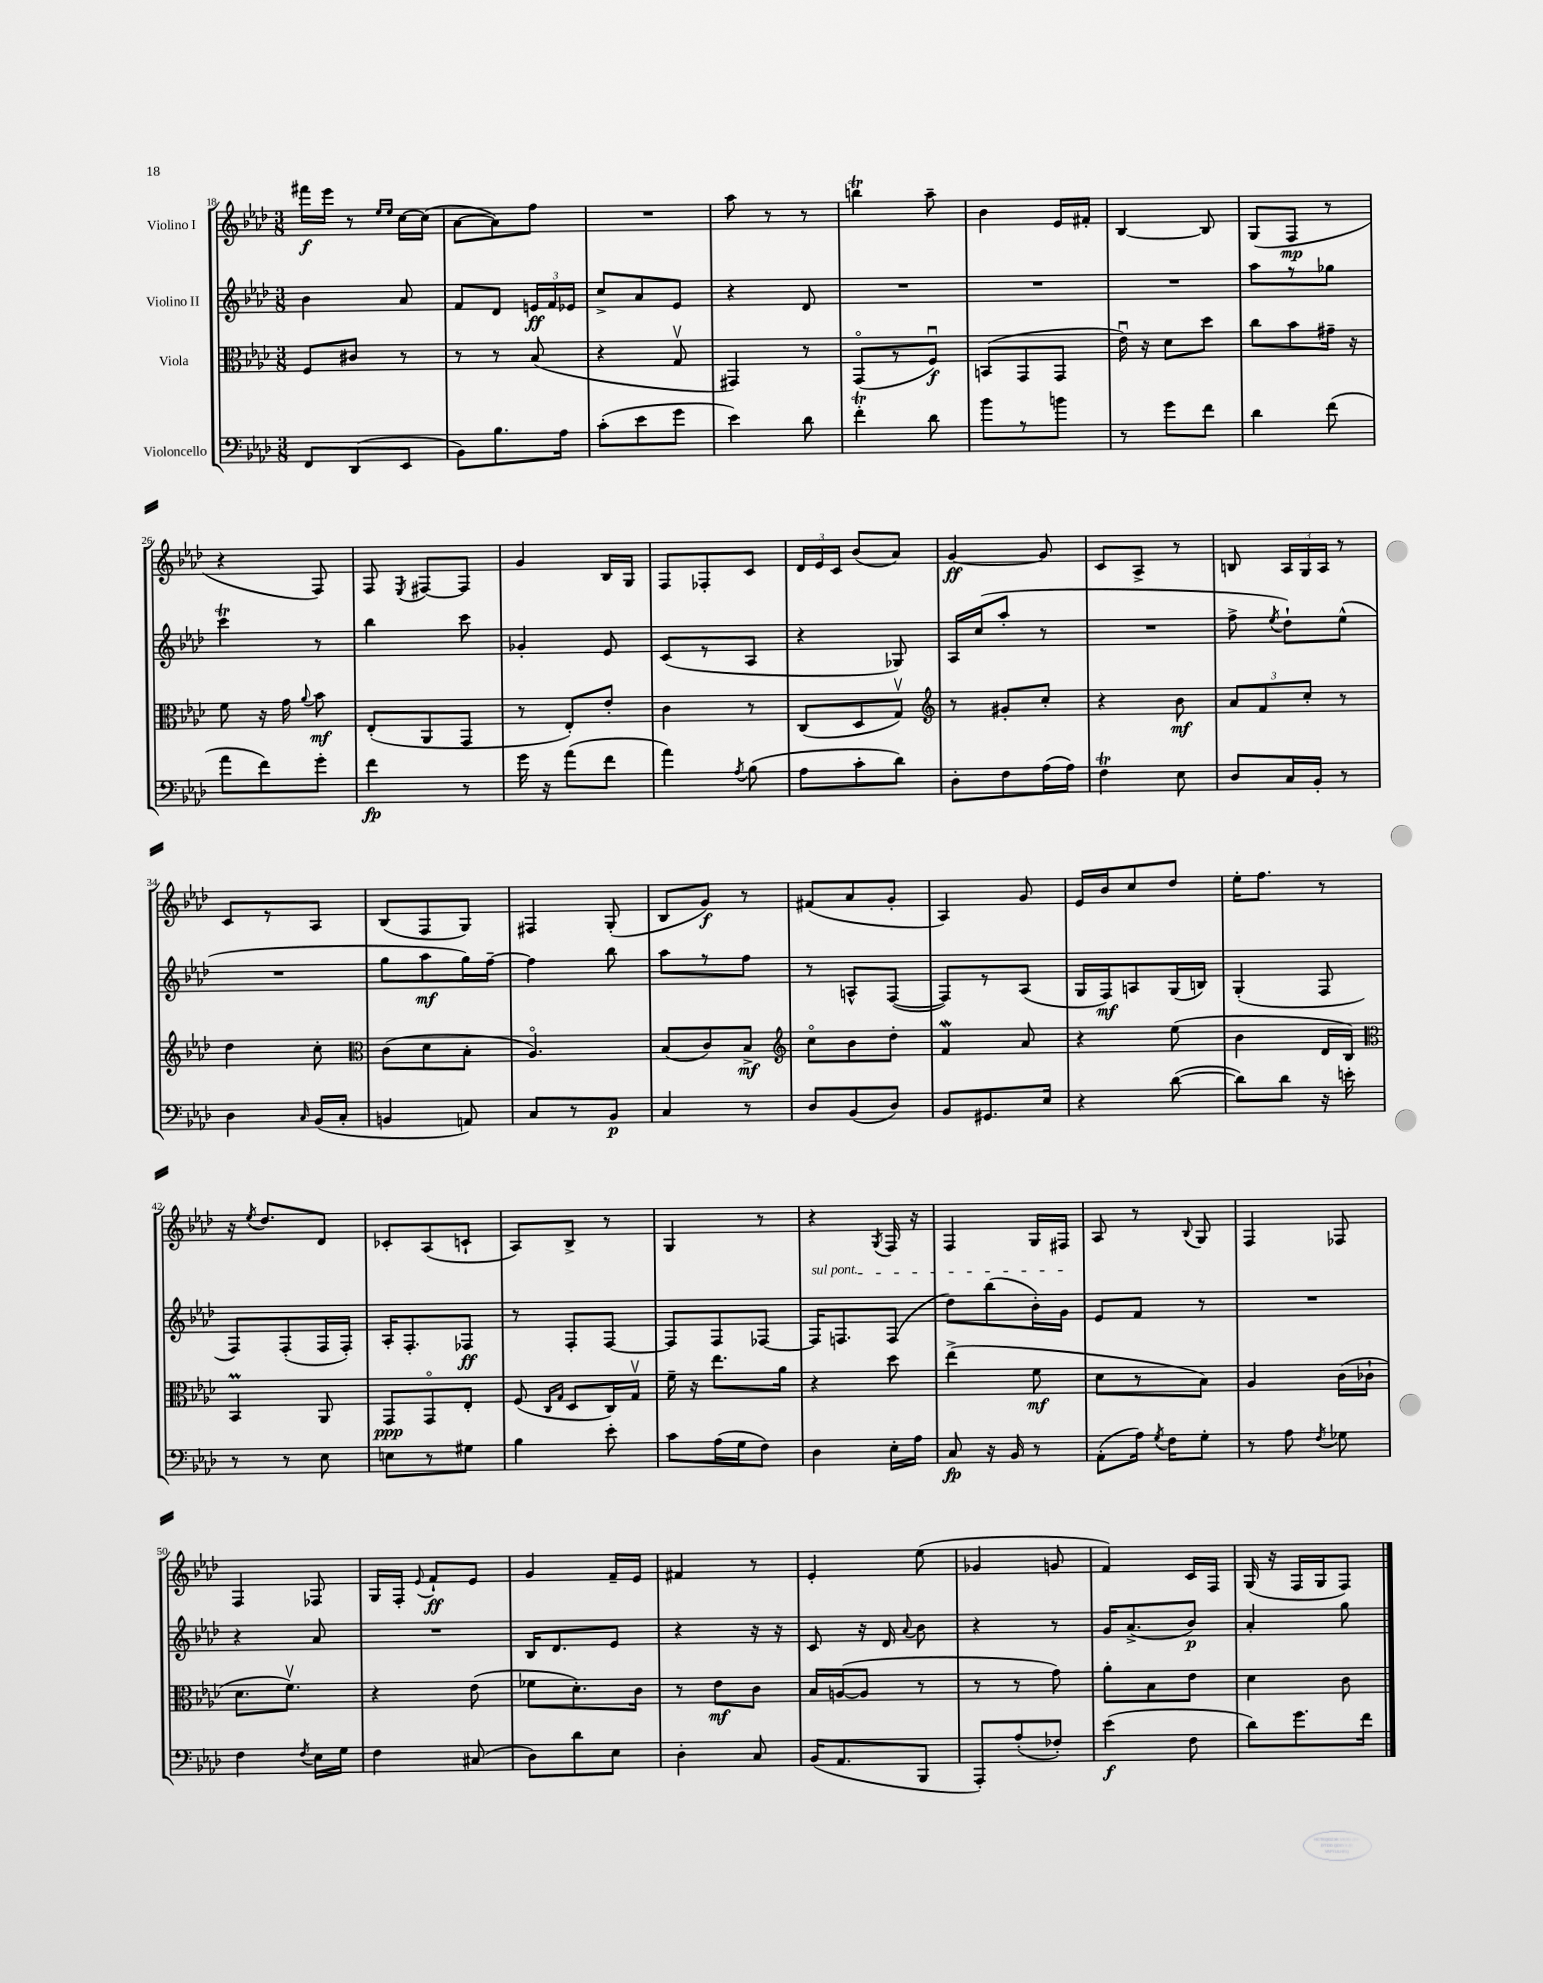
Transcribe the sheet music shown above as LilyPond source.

<<
\new StaffGroup <<
\new Staff = "s0" \with { instrumentName = "Violino I" } {
    \clef treble \key aes \major \numericTimeSignature \time 3/8
    \autoBeamOff fis'''16[\f ees'''16] r8 \grace { ees''16[ ees''16] } c''16[~ c''16]( |
    aes'8[~ aes'8) f''8] |
    R4. |
    aes''8 r8 r8 |
    b''4\trill aes''8-- |
    bes'4 ees'16[ fis'16]-. |
    bes4~ bes8 |
    g8[( f8]\mp r8 |
    r4 f8) |
    f8 \acciaccatura { ees8 } fis8[~ fis8] |
    g'4 bes16[ g16] |
    f8[ fes8-. c'8] |
    \tuplet 3/2 { des'16[ ees'16 c'16] } bes'8[( aes'8]) |
    g'4~\ff g'8 |
    c'8[ aes8]-> r8 |
    b8 \tuplet 3/2 { aes16[ g16 aes16] } r8 |
    c'8[ r8 aes8] |
    bes8[( f8 g8]) |
    fis4 g8-.( |
    bes8[ g'8]\f) r8 |
    fis'8[( aes'8 g'8]-. |
    aes4) g'8 |
    ees'16[ bes'16 c''8 des''8] |
    ees''16[-. f''8.] r8 |
    r16 \acciaccatura { ees''8 } des''8.[ des'8] |
    ces'8[-. aes8( c'8]-! |
    aes8[) bes8]-> r8 |
    g4 r8 |
    r4 \acciaccatura { g8 } f16 r16 |
    f4 g16[ fis16] |
    aes8 r8 \appoggiatura { bes8 } g8 |
    f4 fes8 |
    f4 fes8 |
    g16[ f16]-. \appoggiatura { ees'8 } f'8[-!\ff ees'8] |
    g'4 f'16[-- ees'16] |
    fis'4 r8 |
    ees'4-. ees''8( |
    ges'4 g'8 |
    f'4) c'16[ f16] |
    g16( r16 f16[ g16 f8]) \bar "|." |
}
\new Staff = "s1" \with { instrumentName = "Violino II" } {
    \clef treble \key aes \major \numericTimeSignature \time 3/8
    \autoBeamOff bes'4 aes'8 |
    f'8[ des'8] \tuplet 3/2 { e'16[\ff f'16 ees'16] } |
    c''8[-> aes'8 ees'8] |
    r4 des'8 |
    R4. |
    R4. |
    R4. |
    aes''8[ r8 ges''8] |
    c'''4\trill r8 |
    bes''4 c'''8 |
    ges'4-. ees'8 |
    c'8[( r8 aes8] |
    r4 ges8) |
    aes16[ c''16( aes''8]-. r8 |
    R4. |
    f''8-> \acciaccatura { ees''8 } des''8[-!) ees''8]-^( |
    R4. |
    g''8[ aes''8\mf g''16) f''16]~-- |
    f''4 bes''8 |
    aes''8[ r8 f''8] |
    r8 a8[-^ f8]~( |
    f8[) r8 aes8]( |
    g16[ f16\mf) a8 g16( b16]) |
    g4-.( f8 |
    f8[) f8-.( f16 f16]-.) |
    aes16[-. f8.-. fes8]\ff |
    r8 f8[-. f8]~ |
    f8[ f8 fes8]~ |
    \once \override TextSpanner.bound-details.left.text = \markup { \italic "sul pont." } fes16[\startTextSpan f8. f8]( |
    des''8[) bes''8( bes'16-.) g'16]\stopTextSpan |
    ees'8[ f'8] r8 |
    R4. |
    r4 aes'8 |
    R4. |
    bes16[ des'8. ees'8] |
    r4 r16 r16 |
    c'8 r16 des'16 \appoggiatura { aes'8 } bes'8 |
    r4 r8 |
    g'16[ aes'8.->( bes'8]\p) |
    aes'4-. g''8 \bar "|." |
}
\new Staff = "s2" \with { instrumentName = "Viola" } {
    \clef alto \key aes \major \numericTimeSignature \time 3/8
    \autoBeamOff f8[ cis'8] r8 |
    r8 r8 bes8( |
    r4 g8\upbow |
    gis,4) r8 |
    g,8[\flageolet( r8 f8]\downbow\f) |
    b,8[( g,8 g,8] |
    ees'16\downbow) r16 des'8[ des''8] |
    c''8[ bes'8 gis'16]-- r16 |
    f'8 r16 g'16 \appoggiatura { aes'8 } bes'8\mf |
    ees8[-.( aes,8 g,8] |
    r8 ees8[-.) ees'8]-. |
    c'4 r8 |
    c8[( des8 g8]\upbow) |
    \clef treble r8 gis'8[-. c''8]-. |
    r4 bes'8\mf |
    \tuplet 3/2 { aes'8[ f'8 c''8]-. } r8 |
    des''4 c''8-. |
    \clef alto c'8[( des'8 bes8]-. |
    aes4.\flageolet) |
    bes8[( c'8) bes8]->\mf |
    \clef treble c''8[\flageolet bes'8 des''8]-. |
    f'4\mordent aes'8 |
    r4 ees''8( |
    bes'4 des'16[ bes16]) |
    \clef alto bes,4\prall aes,8 |
    g,8[\ppp g,8\flageolet ees8]-. |
    f8( \grace { c16[ g16] } des8[ c16) g16]\upbow |
    f'16-- r16 ees''8.[ aes'16] |
    r4 des''8 |
    ees''4->( f'8\mf |
    des'8[ r8 bes8]) |
    aes4 c'16[( ces'16]-! |
    des'8.[ f'8.]\upbow) |
    r4 ees'8( |
    fes'8[ des'8.-.) c'16] |
    r8 ees'8[\mf c'8] |
    bes16[ a16~( a8] r8 |
    r8 r8 g'8) |
    aes'8[-. bes8 ees'8] |
    des'4 c'8 \bar "|." |
}
\new Staff = "s3" \with { instrumentName = "Violoncello" } {
    \clef bass \key aes \major \numericTimeSignature \time 3/8
    \autoBeamOff f,8[ des,8( ees,8] |
    bes,8[) bes8. aes16] |
    c'8[-.( ees'8 g'8] |
    ees'4) des'8 |
    f'4-.\trill des'8 |
    bes'8[ r8 b'8] |
    r8 g'8[ f'8] |
    des'4 f'8( |
    aes'8[ f'8) g'8]-. |
    f'4\fp r8 |
    g'16 r16 aes'8[( f'8] |
    aes'4) \acciaccatura { aes8 } bes8( |
    aes8[ c'8-. des'8]) |
    des8[-. f8 aes16( aes16]) |
    f4\trill ees8 |
    des8[ c16 bes,16]-. r8 |
    des4 \grace { c16 } bes,16[( c16]-. |
    b,4 a,8) |
    c8[ r8 bes,8]\p |
    c4 r8 |
    des8[ bes,8( des8]) |
    bes,8[ gis,8. ees16] |
    r4 des'8~( |
    des'8[) des'8] r16 e'16-. |
    r8 r8 ees8 |
    e8[ r8 gis8] |
    bes4 ees'8-. |
    c'8[ aes16( g16 f8]) |
    des4 ees16[-. aes16] |
    c8\fp r16 bes,16 r8 |
    aes,8[-.( aes16]) \acciaccatura { g8 } f16[ g8]-. |
    r8 aes8 \acciaccatura { f8 } ges8 |
    f4 \acciaccatura { f8 } ees16[ g16] |
    f4 cis8( |
    des8[) des'8 ees8] |
    des4-. c8 |
    bes,16[( aes,8. bes,,8] |
    aes,,8[-.) aes8-.( fes8]-.) |
    ees'4\f( f8 |
    des'8[) g'8. f'16] \bar "|." |
}
>>
>>
\layout { \context { \Score currentBarNumber = #18 } }
